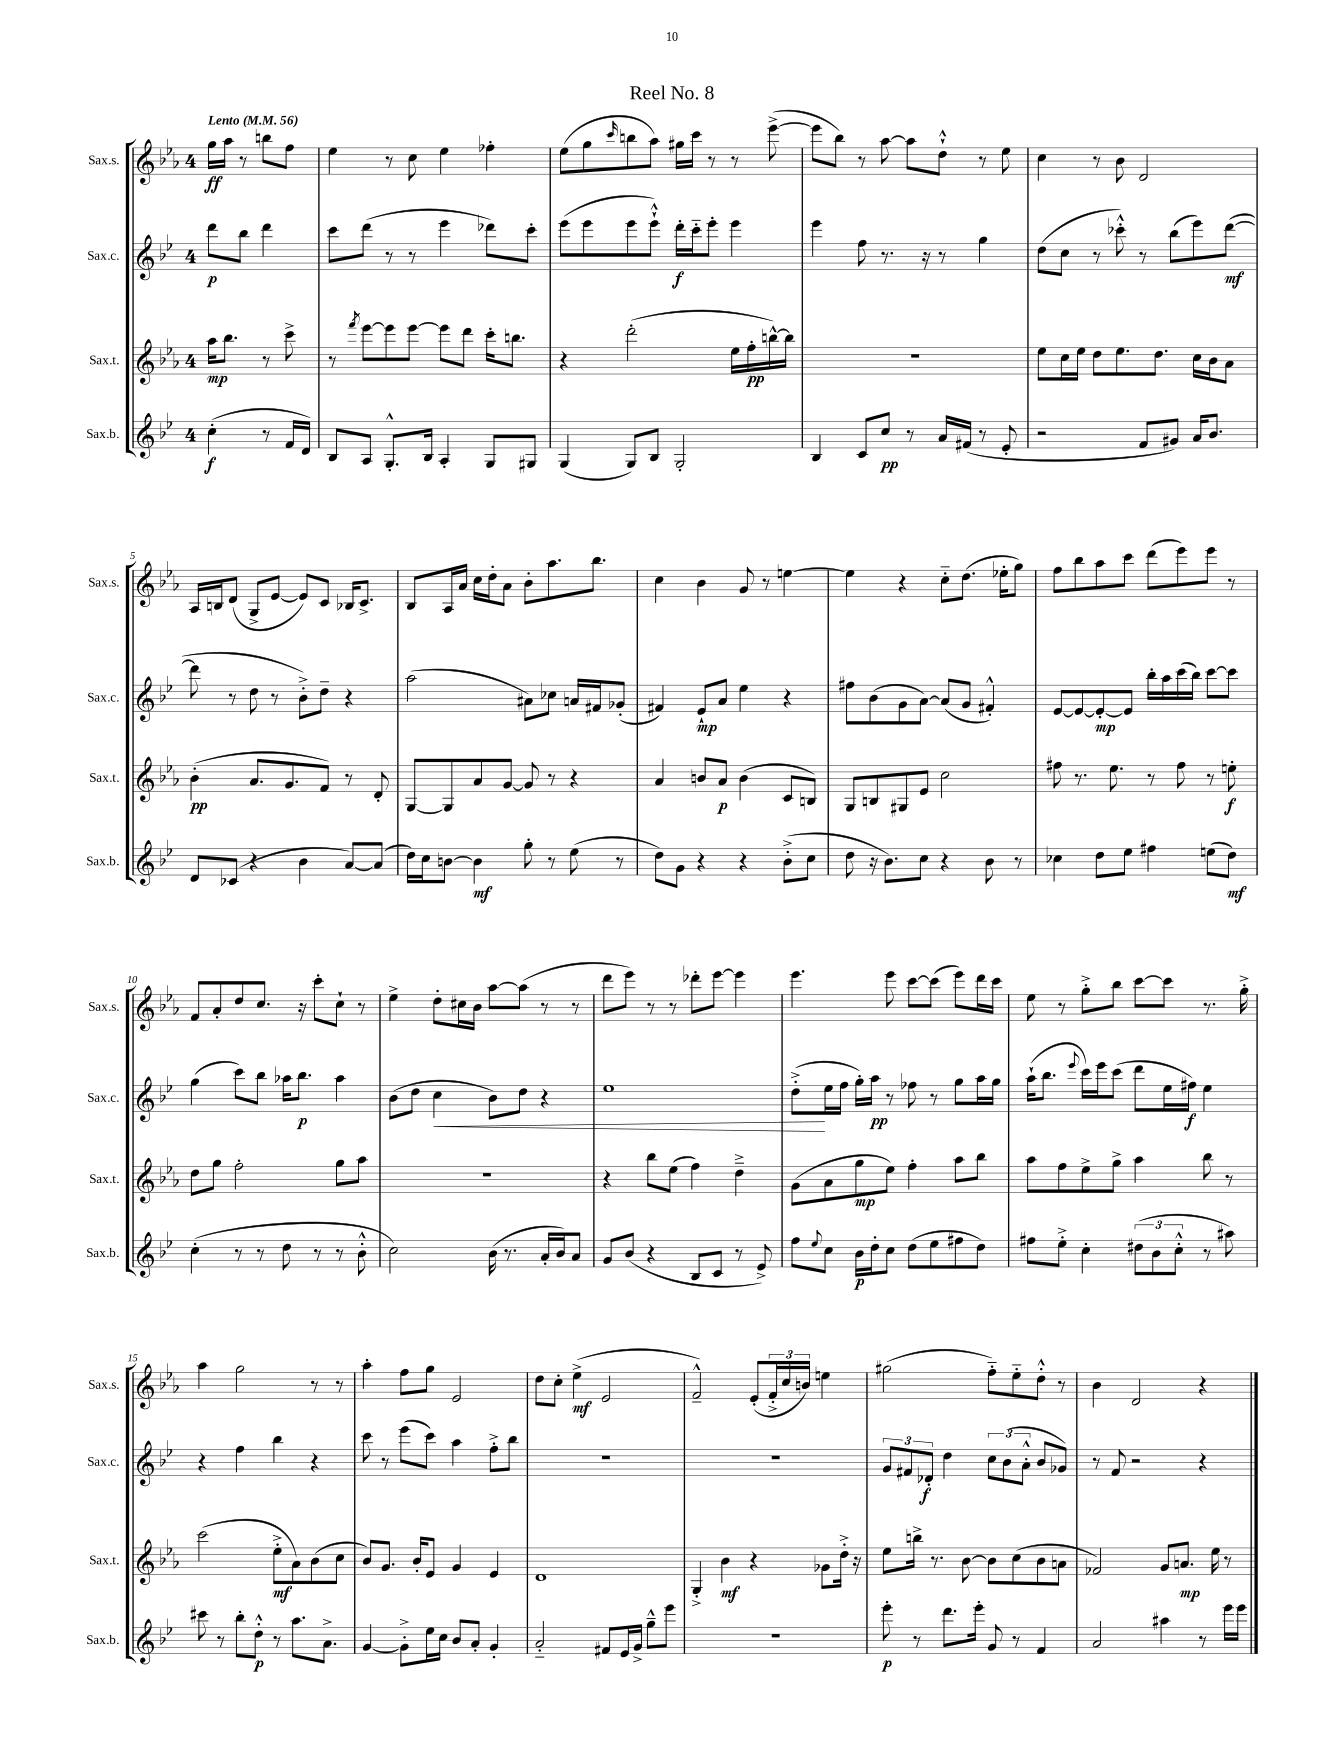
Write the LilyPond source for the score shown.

\header { title = "Reel No. 8" }
<<
\new StaffGroup <<
\new Staff = "s0" \with { instrumentName = "Sax.s." shortInstrumentName = "Sax.s." } {
    \clef treble \key ees \major \once \override Staff.TimeSignature.style = #'single-digit \time 4/4 \partial 2 \tempo "Lento" 4 = 56
    g''16\ff aes''16 r8 b''8 f''8 |
    ees''4 r8 c''8 ees''4 fes''4-. |
    ees''8( g''8 \grace { c'''16 } b''8 aes''8) gis''16 c'''16 r8 r8 ees'''8~->( |
    ees'''8 bes''8) r8 aes''8~ aes''8 d''8-!-^ r8 ees''8 |
    c''4 r8 bes'8 d'2 |
    aes16 b16 d'8( g8-> ees'8~ ees'8) c'8 bes16 c'8.-> |
    bes8 aes16 aes'16 c''16 d''16-. aes'8 bes'8-. aes''8. bes''8. |
    c''4 bes'4 g'8 r8 e''4~ |
    e''4 r4 c''8-_ d''8.( ees''16-. g''8) |
    f''8 bes''8 aes''8 c'''8 d'''8( ees'''8) ees'''8 r8 |
    f'8 aes'8-. d''8 c''8. r16 c'''8-. c''8-! r8 |
    ees''4-> d''8-. cis''16 bes'16 aes''8~ aes''8( r8 r8 |
    d'''8 ees'''8) r8 r8 des'''8-. ees'''8~ ees'''4 |
    ees'''4. ees'''8 c'''8~ c'''8( ees'''8) d'''16 c'''16 |
    ees''8 r8 g''8-.-> bes''8 c'''8~ c'''8 r8. g''16-.-> |
    aes''4 g''2 r8 r8 |
    aes''4-. f''8 g''8 ees'2 |
    d''8 c''8-. ees''4->\mf( ees'2 |
    f'2---^) ees'8-.( \tuplet 3/2 { f'16-.-> c''16 b'16) } e''4 |
    gis''2( f''8-_) ees''8-_ d''8-.-^ r8 |
    bes'4 d'2 r4 \bar "|." |
}
\new Staff = "s1" \with { instrumentName = "Sax.c." shortInstrumentName = "Sax.c." } {
    \clef treble \key bes \major \once \override Staff.TimeSignature.style = #'single-digit \time 4/4 \partial 2
    d'''8\p bes''8 d'''4 |
    c'''8 d'''8( r8 r8 ees'''4 des'''8) c'''8-. |
    ees'''8( ees'''8 ees'''8 ees'''8-!-^) d'''16-.\f c'''16-_ ees'''8-. ees'''4 |
    ees'''4 f''8 r8. r16 r8 g''4 |
    d''8( c''8 r8 ces'''8-.-^) r8 bes''8( ees'''8) d'''8~\mf( |
    d'''8 r8 d''8 r8 bes'8-.->) d''8-- r4 |
    a''2( ais'8) ces''8 a'16 fis'16 ges'8-.( |
    fis'4) ees'8-!\mp a'8 ees''4 r4 |
    fis''8 bes'8( g'8 a'8~) a'8( g'8 fis'4-.-^) |
    ees'8~ ees'8~ ees'8~-.\mp ees'8 bes''16-. a''16 c'''16( bes''16) c'''8~ c'''8 |
    g''4( c'''8) bes''8 aes''16 bes''8.\p aes''4 |
    bes'8( d''8 c''4\< bes'8) d''8 r4 |
    ees''1 |
    d''8-.->\!( ees''16 f''16 g''16-.) a''16\pp r8 fes''8 r8 g''8 a''16 g''16 |
    a''16-!( bes''8. \appoggiatura { ees'''8 } c'''16) ees'''16 c'''8( d'''8 ees''16 fis''16\f) ees''4 |
    r4 f''4 bes''4 r4 |
    c'''8 r8 ees'''8( c'''8) a''4 f''8-.-> bes''8 |
    R1 |
    R1 |
    \tuplet 3/2 { g'8 fis'8 des'8-.\f } d''4 \tuplet 3/2 { c''8 bes'8( a'8-.-^ } bes'8 ges'8) |
    r8 f'8 r2 r4 \bar "|." |
}
\new Staff = "s2" \with { instrumentName = "Sax.t." shortInstrumentName = "Sax.t." } {
    \clef treble \key ees \major \once \override Staff.TimeSignature.style = #'single-digit \time 4/4 \partial 2
    aes''16\mp bes''8. r8 c'''8-> |
    r8 \acciaccatura { f'''8 } ees'''8~ ees'''8 ees'''8~ ees'''8 d'''8 c'''16-. b''8. |
    r4 d'''2-.( ees''16 f''16-.\pp b''16~-^) b''16 |
    R1 |
    ees''8 c''16 ees''16 d''8 ees''8. d''8. c''16 bes'16 aes'8 |
    bes'4-.\pp( aes'8. g'8. f'8) r8 d'8-. |
    g8~ g8 aes'8 g'8~ g'8 r8 r4 |
    aes'4 b'8 aes'8\p b'4( c'8 b8) |
    g8 b8 gis8 ees'8 c''2 |
    fis''8 r8. ees''8. r8 fis''8 r8 e''8-.\f |
    d''8 g''8 f''2-. g''8 aes''8 |
    R1 |
    r4 bes''8 ees''8( f''4) d''4---> |
    g'8( aes'8 g''8\mp ees''8) f''4-. aes''8 bes''8 |
    aes''8 f''8 ees''8-> g''8-> aes''4 bes''8 r8 |
    c'''2( ees''8-.->\mf aes'8) bes'8( c''8 |
    bes'8) g'8. bes'16-. ees'8 g'4 ees'4 |
    d'1 |
    g4-.-> bes'4\mf r4 ges'8 d''16-.-> r16 |
    ees''8 b''16-> r8. bes'8~ bes'8 c''8( bes'8 a'8 |
    fes'2) g'8 a'8.\mp ees''16 r8 \bar "|." |
}
\new Staff = "s3" \with { instrumentName = "Sax.b." shortInstrumentName = "Sax.b." } {
    \clef treble \key bes \major \once \override Staff.TimeSignature.style = #'single-digit \time 4/4 \partial 2
    c''4-.\f( r8 f'16 d'16) |
    bes8 a8 g8.-.-^ bes16 a4-. g8 gis8 |
    g4( g8) bes8 g2-. |
    bes4 c'8 c''8\pp r8 a'16 fis'16( r8 ees'8-. |
    r2 f'8 gis'8) a'16 bes'8. |
    d'8 ces'8( r4 bes'4 a'8~) a'8( |
    d''16) c''16 b'8~ b'4\mf g''8-. r8 ees''8( r8 |
    d''8) g'8 r4 r4 bes'8-.->( c''8 |
    d''8 r16 bes'8.) c''8 r4 bes'8 r8 |
    ces''4 d''8 ees''8 fis''4 e''8( d''8\mf) |
    c''4-.( r8 r8 d''8 r8 r8 bes'8-.-^ |
    c''2) bes'16( r8. a'16-. bes'16) a'8 |
    g'8 bes'8( r4 bes8 c'8 r8 ees'8->) |
    f''8 \appoggiatura { ees''8 } c''8 bes'16\p d''16-. c''8 d''8( ees''8 fis''8 d''8) |
    fis''8 ees''8-.-> c''4-. \tuplet 3/2 { dis''8( bes'8 c''8-.-^ } r8 ais''8) |
    cis'''8 r8 bes''8-. d''8-.-^\p r8 a''8. a'8.-> |
    g'4~ g'8-.-> ees''16 c''16 bes'8 a'8-. g'4-. |
    a'2-_ fis'8 ees'16 g'16-> g''8---^ ees'''8 |
    R1 |
    ees'''8-.\p r8 d'''8. ees'''16-. g'8 r8 f'4 |
    a'2 ais''4 r8 ees'''16 ees'''16 \bar "|." |
}
>>
>>
